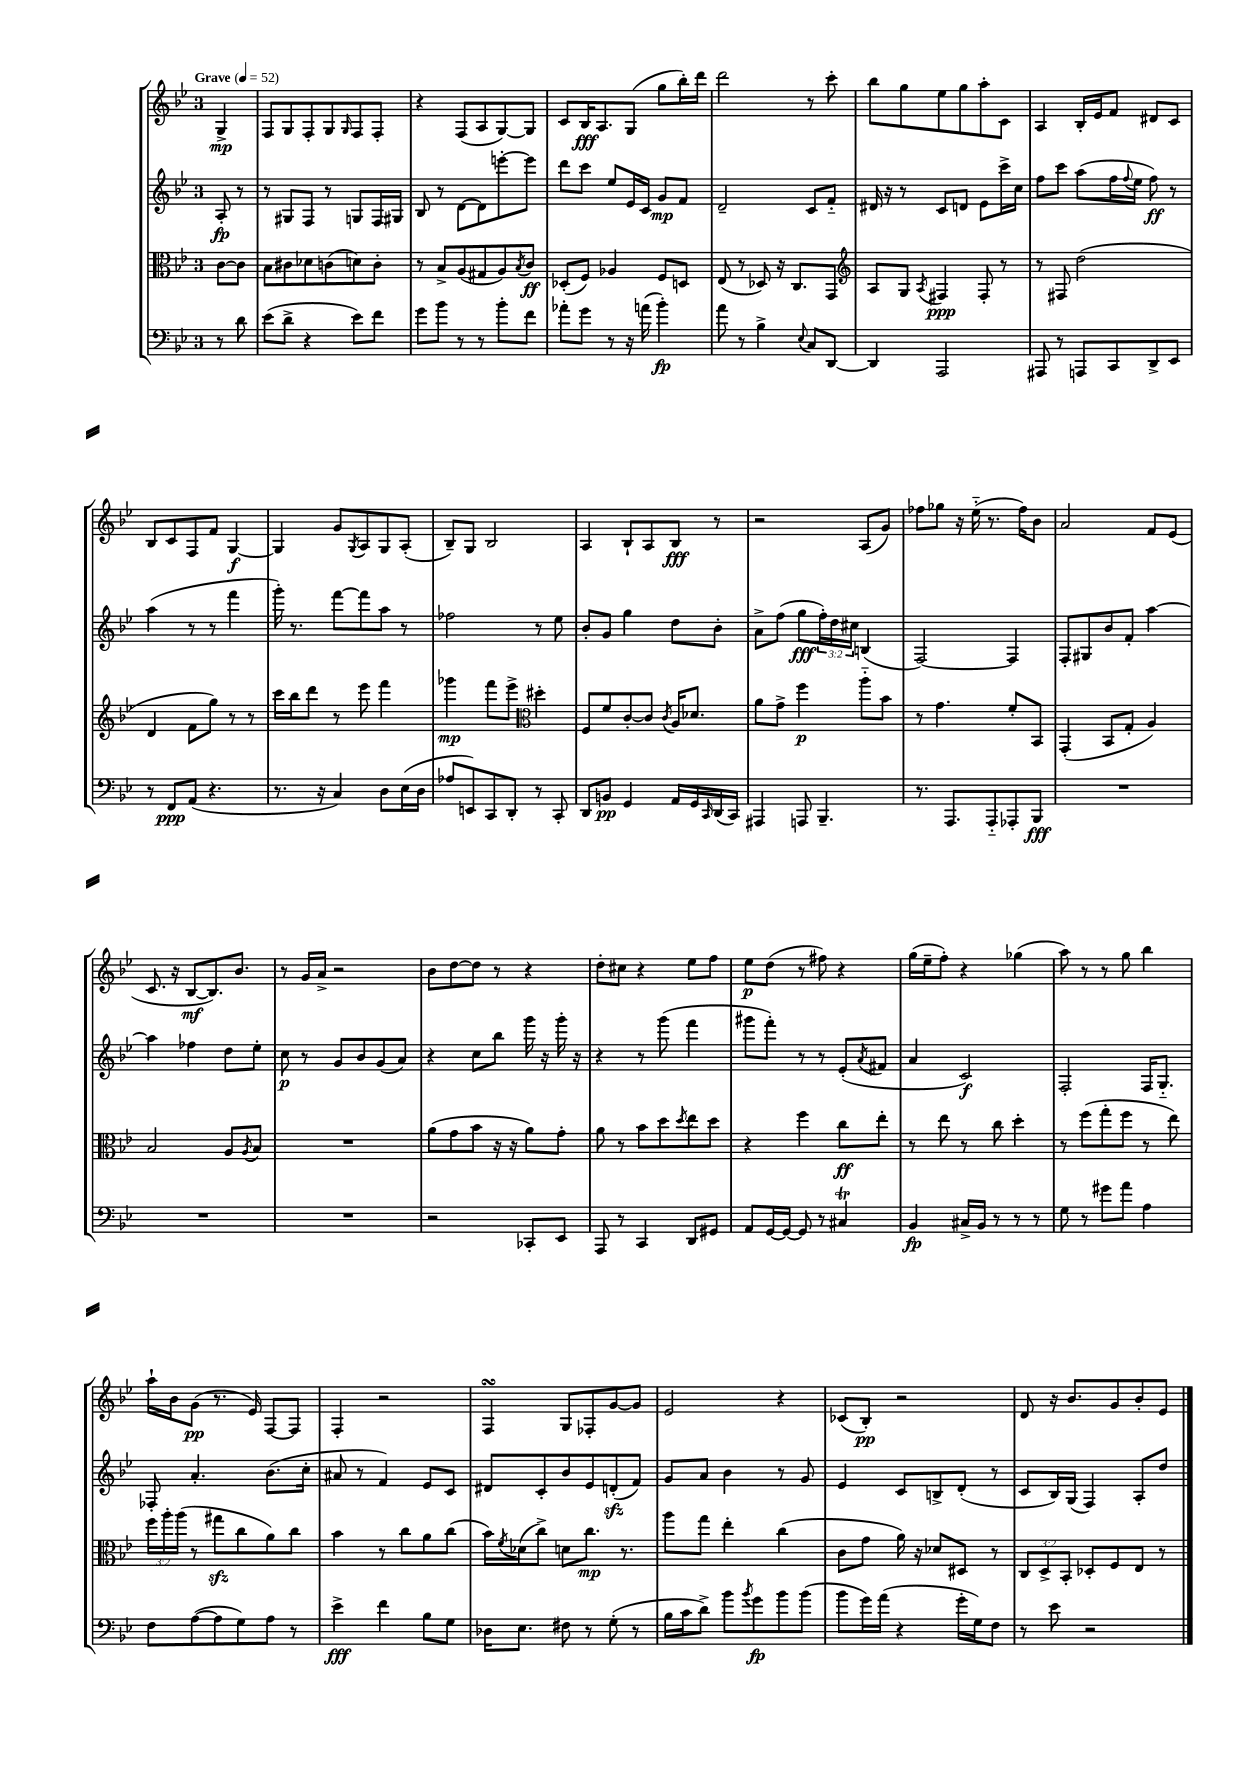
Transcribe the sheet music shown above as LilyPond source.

<<
\new StaffGroup <<
\new Staff = "s0" {
    \clef treble \key bes \major \once \override Staff.TimeSignature.style = #'single-digit \time 3/4 \partial 4 \tempo "Grave" 4 = 52
    g4->\mp |
    f8 g8 f8-. g8 \grace { g16 } f8 f8-. |
    r4 f8( a8 g8~) g8 |
    c'8 bes16\fff a8. g8( g''8 bes''16-.) d'''16 |
    d'''2 r8 c'''8-. |
    bes''8 g''8 ees''8 g''8 a''8-. c'8 |
    a4 bes16-. ees'16 f'8 dis'8 c'8 |
    bes8 c'8 f8 f'8 g4~\f |
    g4 g'8 \acciaccatura { g8 } a8 g8 a8-.( |
    bes8--) g8 bes2 |
    a4 bes8-! a8 bes8\fff r8 |
    r2 a8( g'8) |
    fes''8 ges''8 r16 ees''16-_( r8. fes''16) bes'8 |
    a'2 f'8 ees'8( |
    c'8. r16 bes8~\mf bes8.) bes'8. |
    r8 g'16 a'16-> r2 |
    bes'8 d''8~ d''8 r8 r4 |
    d''8-. cis''8 r4 ees''8 f''8 |
    ees''8\p d''8( r8 fis''8) r4 |
    g''16( ees''16-- f''8-.) r4 ges''4( |
    a''8) r8 r8 g''8 bes''4 |
    a''16-! bes'16 g'8\pp( r8. ees'16) f8~ f8 |
    f4-. r2 |
    f4\turn g8 fes8-. g'8~ g'8 |
    ees'2 r4 |
    ces'8( bes8-.\pp) r2 |
    d'8 r16 bes'8. g'8 bes'8-. ees'8 \bar "|." |
}
\new Staff = "s1" {
    \clef treble \key bes \major \once \override Staff.TimeSignature.style = #'single-digit \time 3/4 \override Staff.TupletNumber.text = #tuplet-number::calc-fraction-text \partial 4
    a8-.\fp r8 |
    r8 gis8 f8 r8 g8 f16 gis16 |
    bes8 r8 d'8~ d'8 e'''8~-. e'''8 |
    d'''8 c'''8 ees''8 ees'16 c'16 g'8\mp f'8 |
    d'2-- c'8 f'8-_ |
    dis'16 r16 r8 c'8 d'8 ees'8 c'''16-> c''16 |
    f''8 c'''8 a''8( f''16 \appoggiatura { f''8 } ees''16 f''8\ff) r8 |
    a''4( r8 r8 f'''4 |
    g'''16-.) r8. f'''8~ f'''8 a''8 r8 |
    fes''2 r8 ees''8 |
    bes'8-. g'8 g''4 d''8 bes'8-. |
    a'8-> f''8( g''8\fff \tuplet 3/2 { f''16-.) d''16 cis''16 } b4( |
    f2~) f4 |
    f8-. gis8 bes'8 f'8-. a''4~ |
    a''4 fes''4 d''8 ees''8-. |
    c''8\p r8 g'8 bes'8 g'8( a'8) |
    r4 c''8 bes''8 g'''16 r16 g'''16-. r16 |
    r4 r8 g'''8( f'''4 |
    gis'''8 f'''8-.) r8 r8 ees'8-.( \acciaccatura { a'8 } fis'8 |
    a'4 c'2\f) |
    f2-. f16 g8.-_ |
    fes8-. a'4.-. bes'8.( c''16-. |
    ais'8 r8 f'4) ees'8 c'8 |
    dis'8 c'8-. bes'8 ees'8 d'8-.\sfz( f'8) |
    g'8 a'8 bes'4 r8 g'8 |
    ees'4 c'8 b8-> d'8-.( r8 |
    c'8 bes16) g16( f4) a8-. d''8 \bar "|." |
}
\new Staff = "s2" {
    \clef alto \key bes \major \once \override Staff.TimeSignature.style = #'single-digit \time 3/4 \override Staff.TupletNumber.text = #tuplet-number::calc-fraction-text \partial 4
    c'8~ c'8 |
    bes8 cis'8 des'8 c'8( d'8) c'8-. |
    r8 bes8-> a8( gis8 a8) \acciaccatura { bes8 } c'8\ff |
    des8-.( f8) aes4 f8 d8 |
    ees8( r8 des8) r16 c8. g,8 |
    \clef treble a8 g8 \acciaccatura { a8 } fis4\ppp fis8-. r8 |
    r8 fis8 d''2( |
    d'4 f'8 g''8) r8 r8 |
    c'''16 bes''16 d'''8 r8 ees'''8 f'''4 |
    ges'''4\mp f'''8 ees'''8-> \clef alto dis''4-. |
    f8 f'8 c'8~-. c'8 \acciaccatura { c'8 } a16 des'8. |
    a'8 g'8-> f''4\p a''8-_ bes'8 |
    r8 g'4. f'8-. bes,8 |
    g,4-.( bes,8 g8-. a4) |
    bes2 a8 \acciaccatura { a8 } bes8 |
    R2. |
    a'8( g'8 bes'8 r16 r16 a'8) g'8-. |
    a'8 r8 bes'8 d''8 \acciaccatura { d''8 } ees''8 d''8 |
    r4 f''4 c''8\ff ees''8-. |
    r8 ees''8 r8 c''8 d''4-. |
    r8 f''8( g''8-. f''8 r8 ees''8) |
    \tuplet 3/2 { f''16 a''16-. a''16( } r8 gis''8\sfz c''8 a'8) c''8 |
    bes'4 r8 c''8 a'8 c''8( |
    bes'16) \acciaccatura { f'8 } des'16( c''8->) d'8 c''8.\mp r8. |
    a''8 g''8 ees''4-. c''4( |
    c'8 g'8 a'16) r16 des'8 dis8 r8 |
    \tuplet 3/2 { c8 d8-> bes,8-. } des8-. f8 ees8 r8 \bar "|." |
}
\new Staff = "s3" {
    \clef bass \key bes \major \once \override Staff.TimeSignature.style = #'single-digit \time 3/4 \partial 4
    r8 d'8 |
    ees'8( d'8-> r4 ees'8) f'8 |
    g'8 bes'8 r8 r8 bes'8-. f'8 |
    aes'8-. g'8 r8 r16 a'16( bes'4-.\fp) |
    a'8 r8 bes4-> \appoggiatura { ees8 } c8 d,8~ |
    d,4 a,,2 |
    ais,,8 r8 a,,8 c,8 d,8-> ees,8 |
    r8 f,8\ppp a,8( r4. |
    r8. r16 c4) d8 ees16( d16 |
    aes8 e,8) c,8 d,8-. r8 c,8-. |
    d,8 b,8\pp g,4 a,16 g,16 \grace { c,16 } d,16( c,16) |
    ais,,4 a,,8 bes,,4.-- |
    r8. a,,8. a,,8-_ aes,,8-. bes,,8\fff |
    R2. |
    R2. |
    R2. |
    r2 ces,8-. ees,8 |
    a,,8 r8 c,4 d,8 gis,8 |
    a,8 g,16~ g,16~ g,8 r8 cis4\trill |
    bes,4\fp cis16-> bes,16 r8 r8 r8 |
    g8 r8 gis'8 a'8 a4 |
    f8 a8~( a8 g8) a8 r8 |
    ees'4->\fff f'4 bes8 g8 |
    des16 ees8. fis8 r8 g8-.( r8 |
    bes16 c'16 d'8->) bes'8 \acciaccatura { bes'8 } g'8\fp bes'8 bes'8( |
    bes'8 g'16) a'16( r4 g'16-. g16) f8 |
    r8 ees'8 r2 \bar "|." |
}
>>
>>
\layout { \context { \Score \remove "Bar_number_engraver" } }
